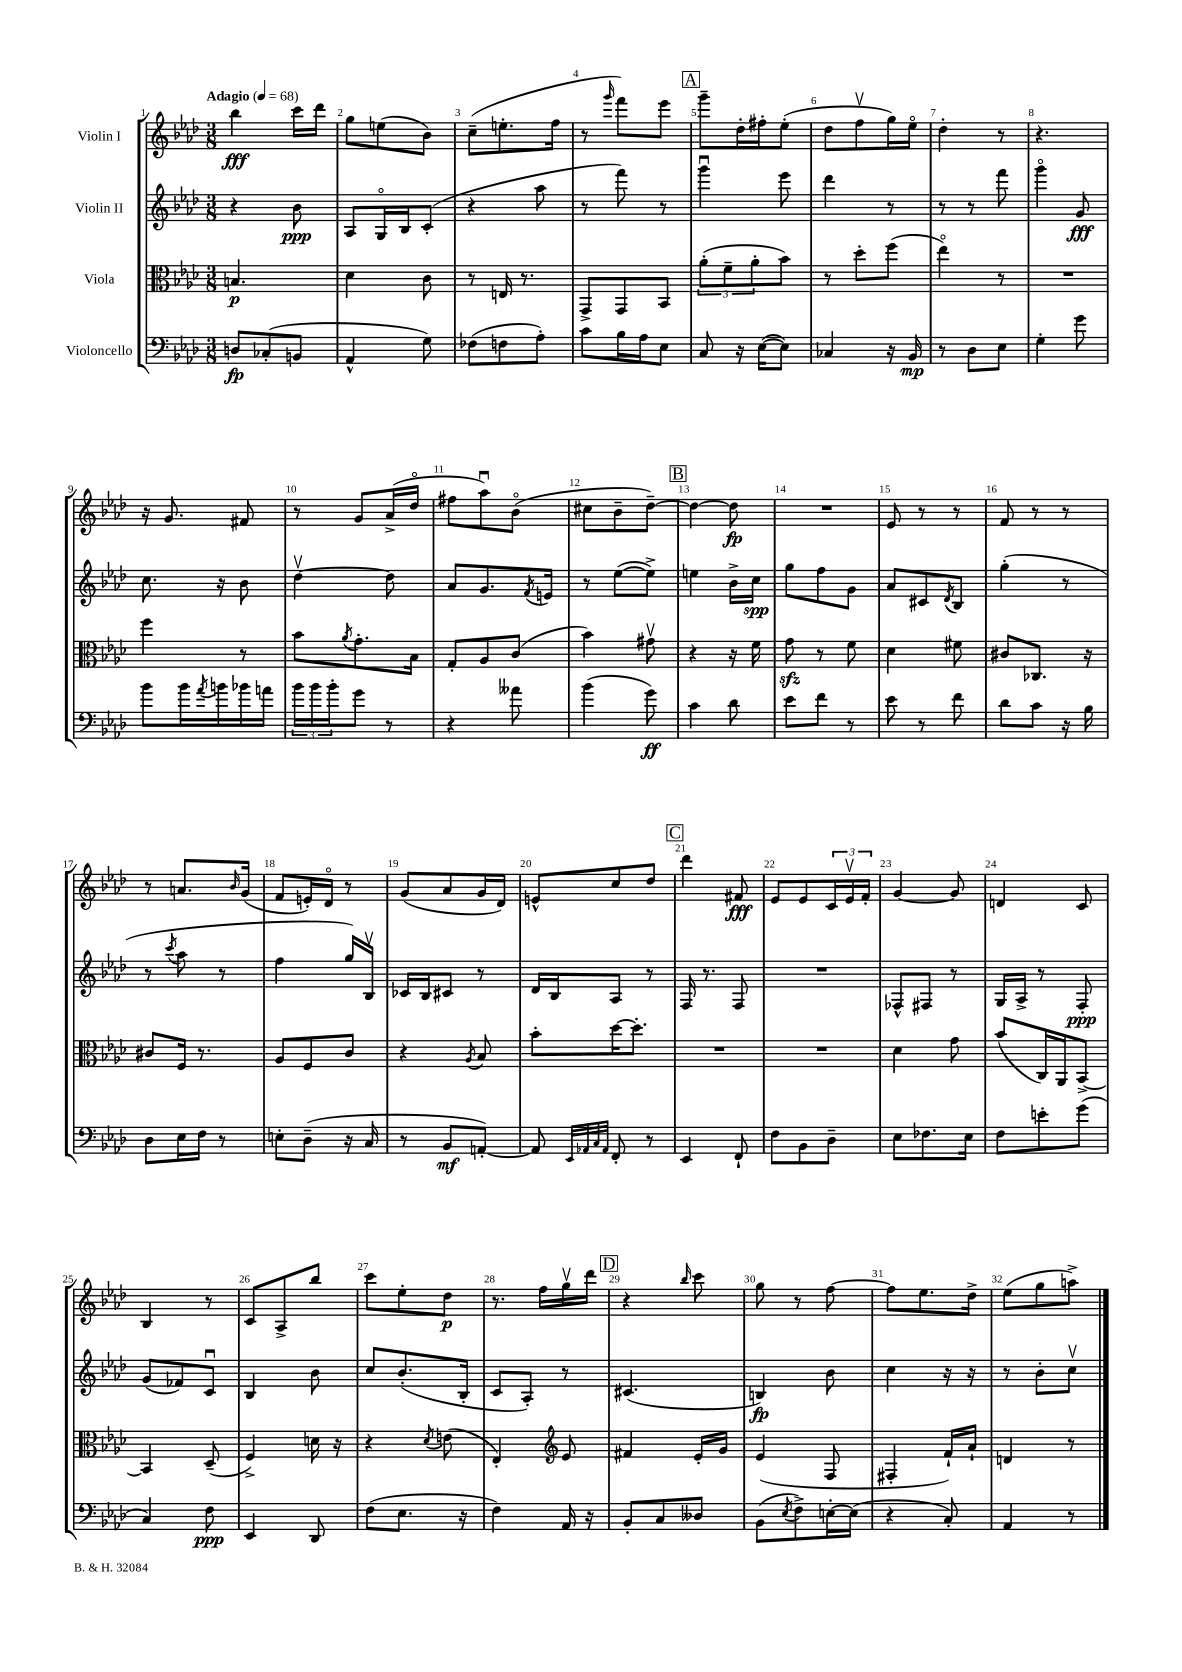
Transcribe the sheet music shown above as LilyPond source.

<<
\new StaffGroup <<
\new Staff = "s0" \with { instrumentName = "Violin I" } {
    \clef treble \key aes \major \numericTimeSignature \time 3/8 \tempo "Adagio" 4 = 68
    bes''4\fff c'''16 des'''16 |
    g''8 e''8( bes'8) |
    c''8--( e''8.-. f''16 |
    r8 \grace { g'''16 } f'''8) ees'''8 |
    \mark \markup { \box "A" } g'''8-- des''16-. fis''16-. ees''8-.( |
    des''8 f''8\upbow g''16) ees''16\flageolet |
    des''4-. r8 |
    r4. |
    r16 g'8. fis'8 |
    r8 g'8 aes'16->( des''16\flageolet |
    fis''8 aes''8\downbow) bes'8\flageolet( |
    cis''8 bes'8-- des''8~--) |
    \mark \markup { \box "B" } des''4~ des''8\fp |
    R4. |
    ees'8 r8 r8 |
    f'8 r8 r8 |
    r8 a'8. \grace { bes'16 } g'16( |
    f'8 e'16-.) des'16\flageolet r8 |
    g'8( aes'8 g'16 des'16) |
    e'8-^ c''8 des''8 |
    \mark \markup { \box "C" } des'''4 fis'8\fff |
    ees'8 ees'8 \tuplet 3/2 { c'16 ees'16\upbow f'16-. } |
    g'4~ g'8 |
    d'4 c'8 |
    bes4 r8 |
    c'8 aes8-> bes''8 |
    c'''8 ees''8-. des''8\p |
    r8. f''16 g''16\upbow des'''16 |
    \mark \markup { \box "D" } r4 \grace { bes''16 } c'''8 |
    g''8 r8 f''8~ |
    f''8 ees''8. des''16-> |
    ees''8( g''8 a''8->) \bar "|." |
}
\new Staff = "s1" \with { instrumentName = "Violin II" } {
    \clef treble \key aes \major \numericTimeSignature \time 3/8
    r4 bes'8\ppp |
    aes8 g16\flageolet bes16 c'8-.( |
    r4 aes''8 |
    r8 f'''8) r8 |
    \mark \markup { \box "A" } g'''4\downbow ees'''8 |
    des'''4 r8 |
    r8 r8 f'''8 |
    g'''4\flageolet g'8\fff |
    c''8. r16 bes'8 |
    des''4~\upbow des''8 |
    aes'8 g'8. \acciaccatura { f'8 } e'16 |
    r8 ees''8~( ees''8->) |
    \mark \markup { \box "B" } e''4 bes'16-> c''16\spp |
    g''8 f''8 g'8 |
    aes'8 cis'8 \acciaccatura { des'8 } bes8 |
    g''4-.( r8 |
    r8 \acciaccatura { c'''8 } aes''8 r8 |
    f''4 g''16) bes16\upbow |
    ces'16 bes16 cis'8 r8 |
    des'16 bes16 aes8 r8 |
    \mark \markup { \box "C" } f16 r8. f8 |
    R4. |
    fes8-^ fis8 r8 |
    g16 aes16-> r8 f8-.\ppp |
    g'8( fes'8) c'8\downbow |
    bes4 bes'8 |
    c''8 bes'8.-.( bes16-. |
    c'8 aes8-.) r8 |
    \mark \markup { \box "D" } cis'4.( |
    b4\fp) bes'8 |
    c''4 r16 r16 |
    r8 bes'8-. c''8\upbow \bar "|." |
}
\new Staff = "s2" \with { instrumentName = "Viola" } {
    \clef alto \key aes \major \numericTimeSignature \time 3/8
    b4.\p |
    des'4 c'8 |
    r8 e16 r8. |
    g,8-> g,8 bes,8 |
    \mark \markup { \box "A" } \tuplet 3/2 { aes'8-.( f'8-- aes'8-. } bes'8) |
    r8 des''8-. f''8( |
    ees''4\flageolet) r8 |
    R4. |
    f''4 r8 |
    bes'8 \acciaccatura { aes'8 } g'8.-. bes16 |
    g8-. aes8 c'8( |
    bes'4) gis'8\upbow |
    \mark \markup { \box "B" } r4 r16 f'16 |
    g'8\sfz r8 f'8 |
    des'4 fis'8 |
    cis'8 ces8. r16 |
    cis'8 f16 r8. |
    aes8 f8 c'8 |
    r4 \acciaccatura { aes8 } bes8 |
    bes'8-. des''16~ des''8.-. |
    \mark \markup { \box "C" } R4. |
    R4. |
    des'4 g'8 |
    bes'8( c16) aes,16 bes,8~-> |
    bes,4 des8--( |
    f4->) d'16 r16 |
    r4 \acciaccatura { des'8 } e'8( |
    ees4-.) \clef treble ees'8 |
    \mark \markup { \box "D" } fis'4 ees'16-. g'16 |
    ees'4( f8 |
    fis4-. f'16-!) aes'16-! |
    d'4 r8 \bar "|." |
}
\new Staff = "s3" \with { instrumentName = "Violoncello" } {
    \clef bass \key aes \major \numericTimeSignature \time 3/8
    d8\fp ces8-.( b,8 |
    aes,4-^ g8) |
    fes8( f8 aes8-.) |
    c'8 bes16 aes16 ees8 |
    \mark \markup { \box "A" } c8 r16 ees16~( ees8) |
    ces4 r16 bes,16\mp |
    r8 des8 ees8 |
    g4-. g'8 |
    bes'8 bes'16 \acciaccatura { aes'8 } b'16 bes'16 a'16 |
    \tuplet 3/2 { bes'16 bes'16 bes'16-. } g'8 r8 |
    r4 aeses'8 |
    bes'4( g'8\ff) |
    \mark \markup { \box "B" } c'4 des'8 |
    ees'8 f'8 r8 |
    ees'8 r8 f'8 |
    des'8 c'8 r16 bes16 |
    des8 ees16 f16 r8 |
    e8-. des8--( r16 c16 |
    r8 bes,8\mf a,8~-.) |
    a,8 \grace { ees,32 aes,32 c32 aes,32 } f,8-. r8 |
    \mark \markup { \box "C" } ees,4 f,8-! |
    f8 bes,8 des8-- |
    ees8 fes8. ees16 |
    f8 e'8-. g'8( |
    c4) f8\ppp |
    ees,4 des,8 |
    f8( ees8. r16 |
    f4) aes,16 r16 |
    \mark \markup { \box "D" } bes,8-. c8 deses8 |
    bes,8( \acciaccatura { ees8 } f8->) e16~-. e16( |
    r4 c8-.) |
    aes,4 r8 \bar "|." |
}
>>
>>
\layout { \context { \Score \override BarNumber.break-visibility = ##(#f #t #t) barNumberVisibility = #all-bar-numbers-visible } }
